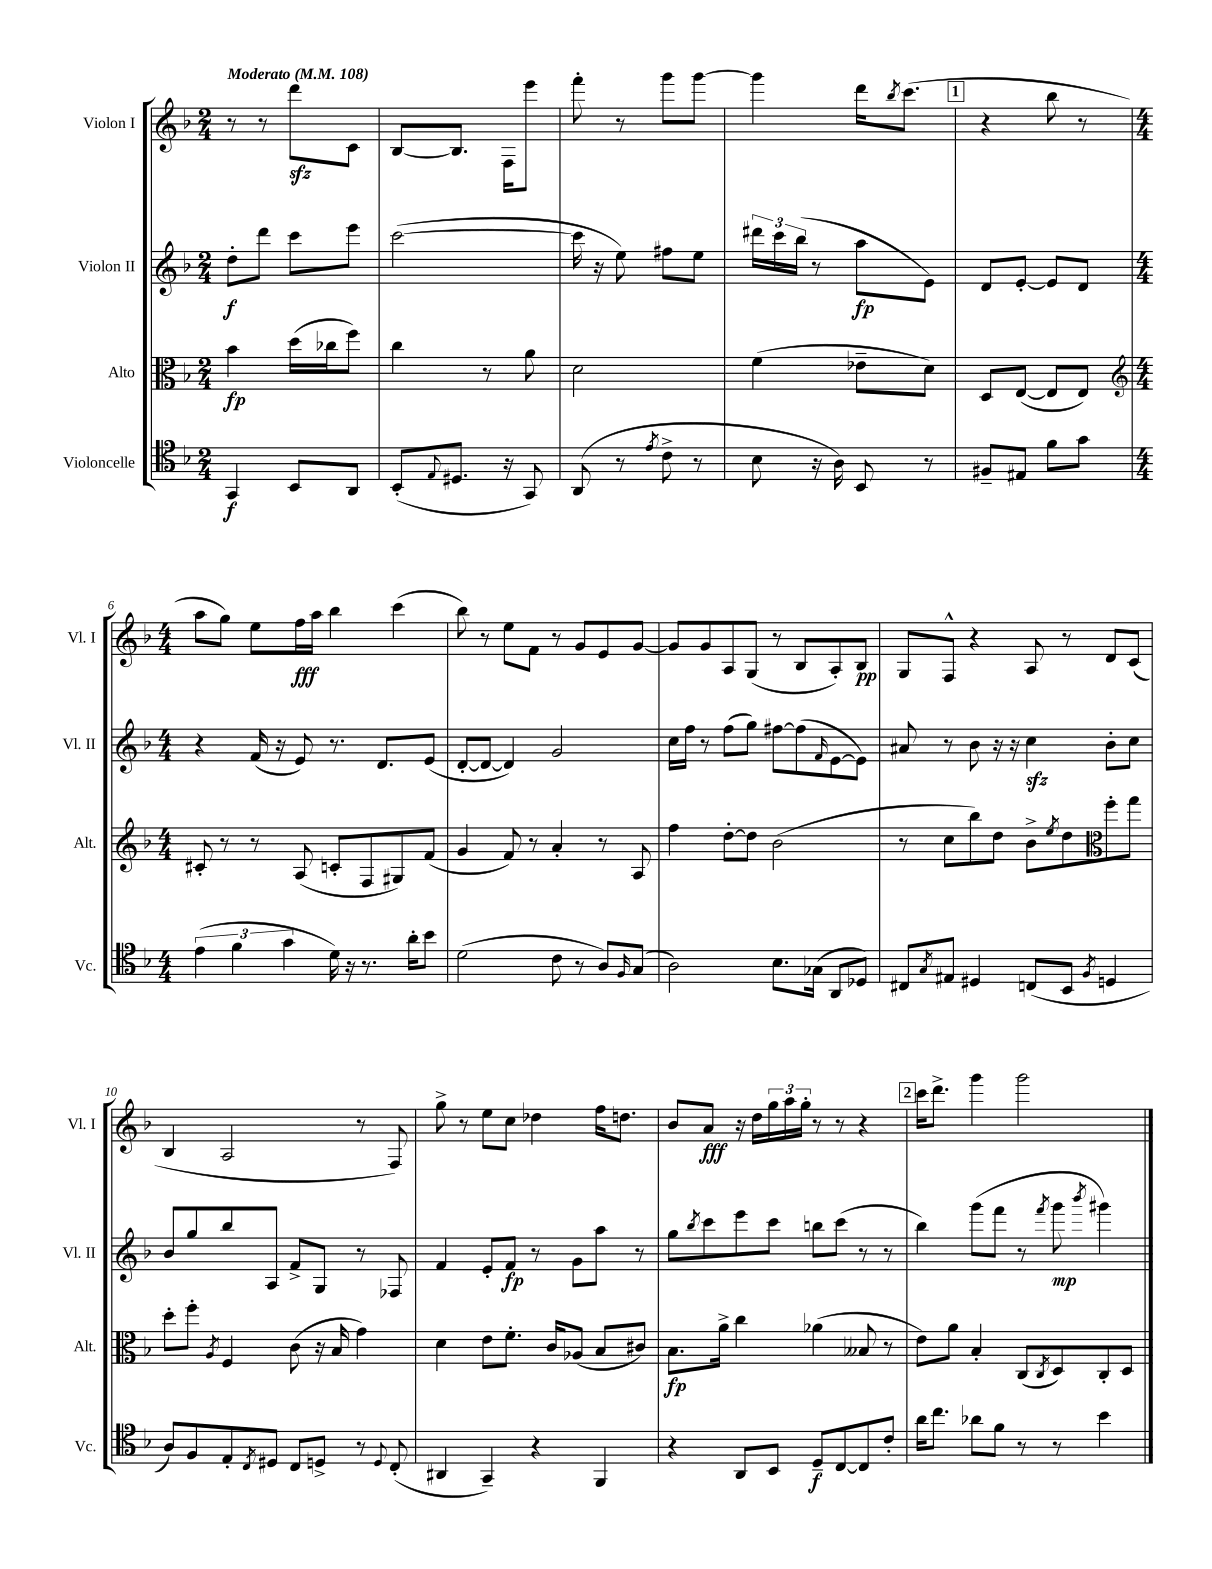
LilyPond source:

<<
\new StaffGroup <<
\new Staff = "s0" \with { instrumentName = "Violon I" shortInstrumentName = "Vl. I" } {
    \clef treble \key f \major \numericTimeSignature \time 2/4 \tempo "Moderato" 4 = 108
    r8 r8 d'''8\sfz c'8 |
    bes8~ bes8. f16 e'''8 |
    f'''8-. r8 g'''8 g'''8~ |
    g'''4 d'''16 \acciaccatura { bes''8 } c'''8.( |
    \mark \markup { \box "1" } r4 bes''8 r8 |
    \numericTimeSignature \time 4/4 a''8 g''8) e''8 f''16\fff a''16 bes''4 c'''4( |
    bes''8) r8 e''8 f'8 r8 g'8 e'8 g'8~ |
    g'8 g'8 a8 g8( r8 bes8 a8-.) bes8\pp |
    g8 f8-^ r4 a8 r8 d'8 c'8( |
    bes4 a2 r8 f8) |
    g''8-> r8 e''8 c''8 des''4 f''16 d''8. |
    bes'8 a'8\fff r16 d''16 \tuplet 3/2 { g''16 a''16 g''16-. } r8 r8 r4 |
    \mark \markup { \box "2" } c'''16 d'''8.-> g'''4 g'''2 \bar "|." |
}
\new Staff = "s1" \with { instrumentName = "Violon II" shortInstrumentName = "Vl. II" } {
    \clef treble \key f \major \numericTimeSignature \time 2/4
    d''8-.\f d'''8 c'''8 e'''8 |
    c'''2~( |
    c'''16 r16 e''8) fis''8 e''8 |
    \tuplet 3/2 { dis'''16 c'''16 bes''16( } r8 a''8\fp e'8) |
    \mark \markup { \box "1" } d'8 e'8~-. e'8 d'8 |
    \numericTimeSignature \time 4/4 r4 f'16( r16 e'8) r8. d'8. e'8( |
    d'8~-. d'8~ d'4) g'2 |
    c''16 f''16 r8 f''8( g''8) fis''8~ fis''8( \grace { f'16 } e'8~ e'8) |
    ais'8 r8 bes'8 r16 r16 c''4\sfz bes'8-. c''8 |
    bes'8 g''8 bes''8 a8 f'8-> g8 r8 fes8 |
    f'4 e'8-. f'8\fp r8 g'8 a''8 r8 |
    g''8 \acciaccatura { bes''8 } c'''8 e'''8 c'''8 b''8 c'''8( r8 r8 |
    \mark \markup { \box "2" } bes''4) g'''8( f'''8 r8 \acciaccatura { f'''8 } g'''8\mp \acciaccatura { bes'''8 } gis'''4) \bar "|." |
}
\new Staff = "s2" \with { instrumentName = "Alto" shortInstrumentName = "Alt." } {
    \clef alto \key f \major \numericTimeSignature \time 2/4
    bes'4\fp d''16( ces''16 f''8) |
    c''4 r8 a'8 |
    d'2 |
    f'4( ees'8-- d'8) |
    \mark \markup { \box "1" } d8 e8~( e8 e8) |
    \numericTimeSignature \time 4/4 \clef treble cis'8-. r8 r8 a8( c'8-. f8 gis8) f'8( |
    g'4 f'8) r8 a'4-. r8 a8 |
    f''4 d''8~-. d''8 bes'2( |
    r8 c''8 bes''8) d''8 bes'8-> \acciaccatura { e''8 } d''8 f''8-. g''8 |
    \clef alto d''8-. f''8-. \acciaccatura { a8 } f4 c'8( r16 bes16 g'4) |
    d'4 e'8 f'8.-. c'16 aes8( bes8 cis'8) |
    bes8.\fp a'16-> c''4 aes'4( beses8 r8 |
    \mark \markup { \box "2" } e'8) a'8 bes4-. c8( \acciaccatura { c8 } d8) c8-. d8 \bar "|." |
}
\new Staff = "s3" \with { instrumentName = "Violoncelle" shortInstrumentName = "Vc." } {
    \clef tenor \key f \major \numericTimeSignature \time 2/4
    g,4\f bes,8 a,8 |
    bes,8-.( \appoggiatura { e8 } dis8. r16 g,8) |
    a,8( r8 \acciaccatura { e'8 } c'8-> r8 |
    bes8 r16 a16) bes,8 r8 |
    \mark \markup { \box "1" } fis8-- eis8 f'8 g'8 |
    \numericTimeSignature \time 4/4 \tuplet 3/2 { e'4( f'4 g'4 } d'16) r16 r8. a'16-. bes'8 |
    d'2( c'8 r8 a8) \grace { f16 } g8( |
    a2) bes8. ges16( a,8 des8) |
    cis8 \acciaccatura { g8 } eis8 dis4 c8( bes,8 \acciaccatura { f8 } d4 |
    a8) f8 e8-. \acciaccatura { c8 } dis8 c8 d8-> r8 \appoggiatura { d8 } c8-.( |
    ais,4 g,4--) r4 f,4 |
    r4 a,8 bes,8 d8--\f c8~ c8 c'8-. |
    \mark \markup { \box "2" } a'16 c''8. aes'8 f'8 r8 r8 bes'4 \bar "|." |
}
>>
>>
